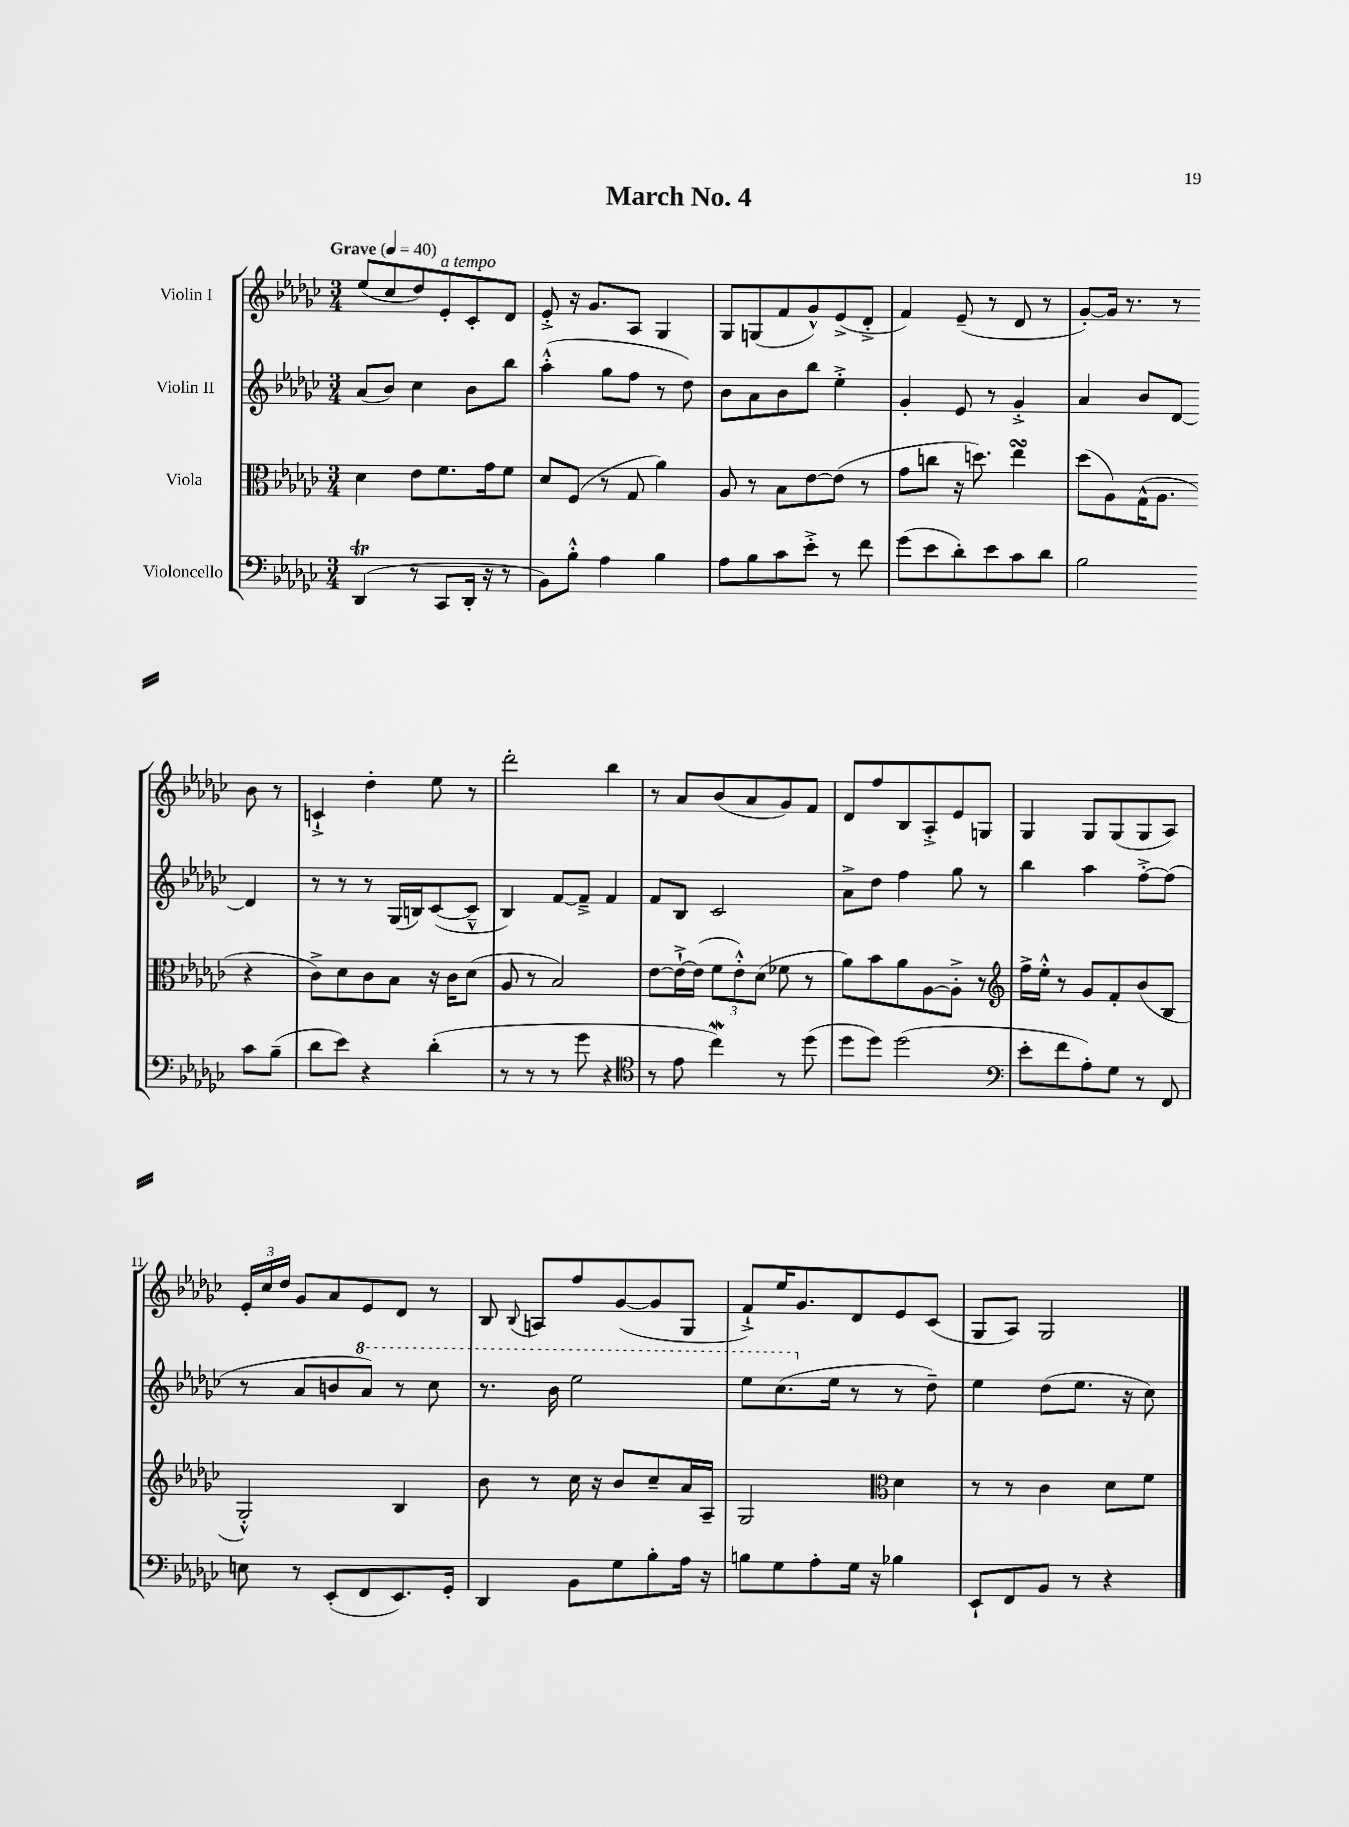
\header { title = "March No. 4" }
<<
\new StaffGroup <<
\new Staff = "s0" \with { instrumentName = "Violin I" } {
    \clef treble \key ges \major \numericTimeSignature \time 3/4 \tempo "Grave" 4 = 40
    \autoBeamOff ees''8[( ces''8 des''8) ees'8-.^\markup { \italic "a tempo" } ces'8-. des'8] |
    ees'8-.-> r16 ges'8.[ aes8] ges4 |
    ges8[ g8( f'8 ges'8-^) ees'8->( des'8]-.-> |
    f'4) ees'8--( r8 des'8 r8 |
    ges'8[~-.) ges'16] r8. r8 bes'8 r8 |
    c'4-!-> des''4-. ees''8 r8 |
    des'''2-. bes''4 |
    r8 aes'8[ bes'8( aes'8 ges'8) f'8] |
    des'8[ f''8 bes8 aes8-.-> ees'8 g8] |
    ges4 ges8[ ges8( ges8 aes8]) |
    \tuplet 3/2 { ees'16[-. ces''16 des''16] } ges'8[ aes'8 ees'8 des'8] r8 |
    bes8 \appoggiatura { bes8 } a8[ f''8 ges'8~( ges'8 ges8] |
    f'8[-!->) ees''16 ges'8. des'8 ees'8 ces'8]( |
    ges8[ aes8]) ges2 \bar "|." |
}
\new Staff = "s1" \with { instrumentName = "Violin II" } {
    \clef treble \key ges \major \numericTimeSignature \time 3/4
    \autoBeamOff aes'8[( bes'8]) ces''4 bes'8[ bes''8] |
    aes''4-.-^( ges''8[ f''8] r8 des''8) |
    bes'8[ aes'8 bes'8 bes''8] ees''4-.-> |
    ges'4-. ees'8 r8 ges'4-.-> |
    aes'4 bes'8[ des'8]~ des'4 |
    r8 r8 r8 ges16[( b16) ces'8~( ces'8]---^ |
    bes4) f'8[~ f'8]---> f'4 |
    f'8[ bes8] ces'2 |
    aes'8[-> des''8] f''4 ges''8 r8 |
    bes''4 aes''4 f''8[~-.-> f''8]( |
    r8 aes'8[ b'8 \ottava #1 aes''8]) r8 ces'''8 |
    r8. bes''16 ees'''2 |
    ees'''8[ ces'''8.( \ottava #0 ees''16] r8 r8 des''8--) |
    ees''4 des''8[( ees''8.] r16 ces''8) \bar "|." |
}
\new Staff = "s2" \with { instrumentName = "Viola" } {
    \clef alto \key ges \major \numericTimeSignature \time 3/4
    \autoBeamOff des'4 ees'8[ f'8. ges'16 f'8] |
    des'8[ f8]( r8 ges8 aes'4) |
    aes8 r8 bes8[ ees'8~ ees'8]( r8 |
    ges'8[ c''8] r16 d''8.) ees''4\turn |
    des''8[( aes8) ges16-^( aes8.] r4 |
    ces'8[->) des'8 ces'8 bes8] r16 ces'16[ des'8]( |
    aes8 r8 bes2) |
    ees'8[~ ees'16~-!-> ees'16]( \tuplet 3/2 { f'8[ ees'8-.-^) des'8]( } fes'8 r8 |
    aes'8[) bes'8 aes'8 aes8~ aes8]-.-> r8 |
    \clef treble f''16[-> ees''16]-.-^ r8 ges'8[ f'8-. bes'8( bes8] |
    ges2-.-^) bes4 |
    bes'8 r8 ces''16 r16 bes'8[ ces''8-- aes'16 aes16]-- |
    ges2 \clef alto des'4 |
    r8 r8 ces'4 des'8[ f'8] \bar "|." |
}
\new Staff = "s3" \with { instrumentName = "Violoncello" } {
    \clef bass \key ges \major \numericTimeSignature \time 3/4
    \autoBeamOff des,4\trill( r8 ces,8[ des,16]-. r16 r8 |
    bes,8[) bes8]-.-^ aes4 bes4 |
    aes8[ bes8 ces'8 ees'8]-.-> r8 f'8 |
    ges'8[( ees'8 des'8-.) ees'8 ces'8 des'8] |
    bes2 ces'8[ bes8]--( |
    des'8[ ees'8]) r4 des'4-.( |
    r8 r8 r8 ges'8 r4 |
    \clef tenor r8 ees'8 ces''4\mordent) r8 des''8( |
    des''8[ des''8]) des''2( |
    \clef bass ees'8[-. f'8 aes8-.) ges8] r8 f,8 |
    e8 r8 ees,8[-.( f,8 ees,8.) ges,16]-. |
    des,4 bes,8[ ges8 bes8-. aes16] r16 |
    b8[ ges8 aes8-. ges16] r16 bes4 |
    ees,8[-! f,8 bes,8] r8 r4 \bar "|." |
}
>>
>>
